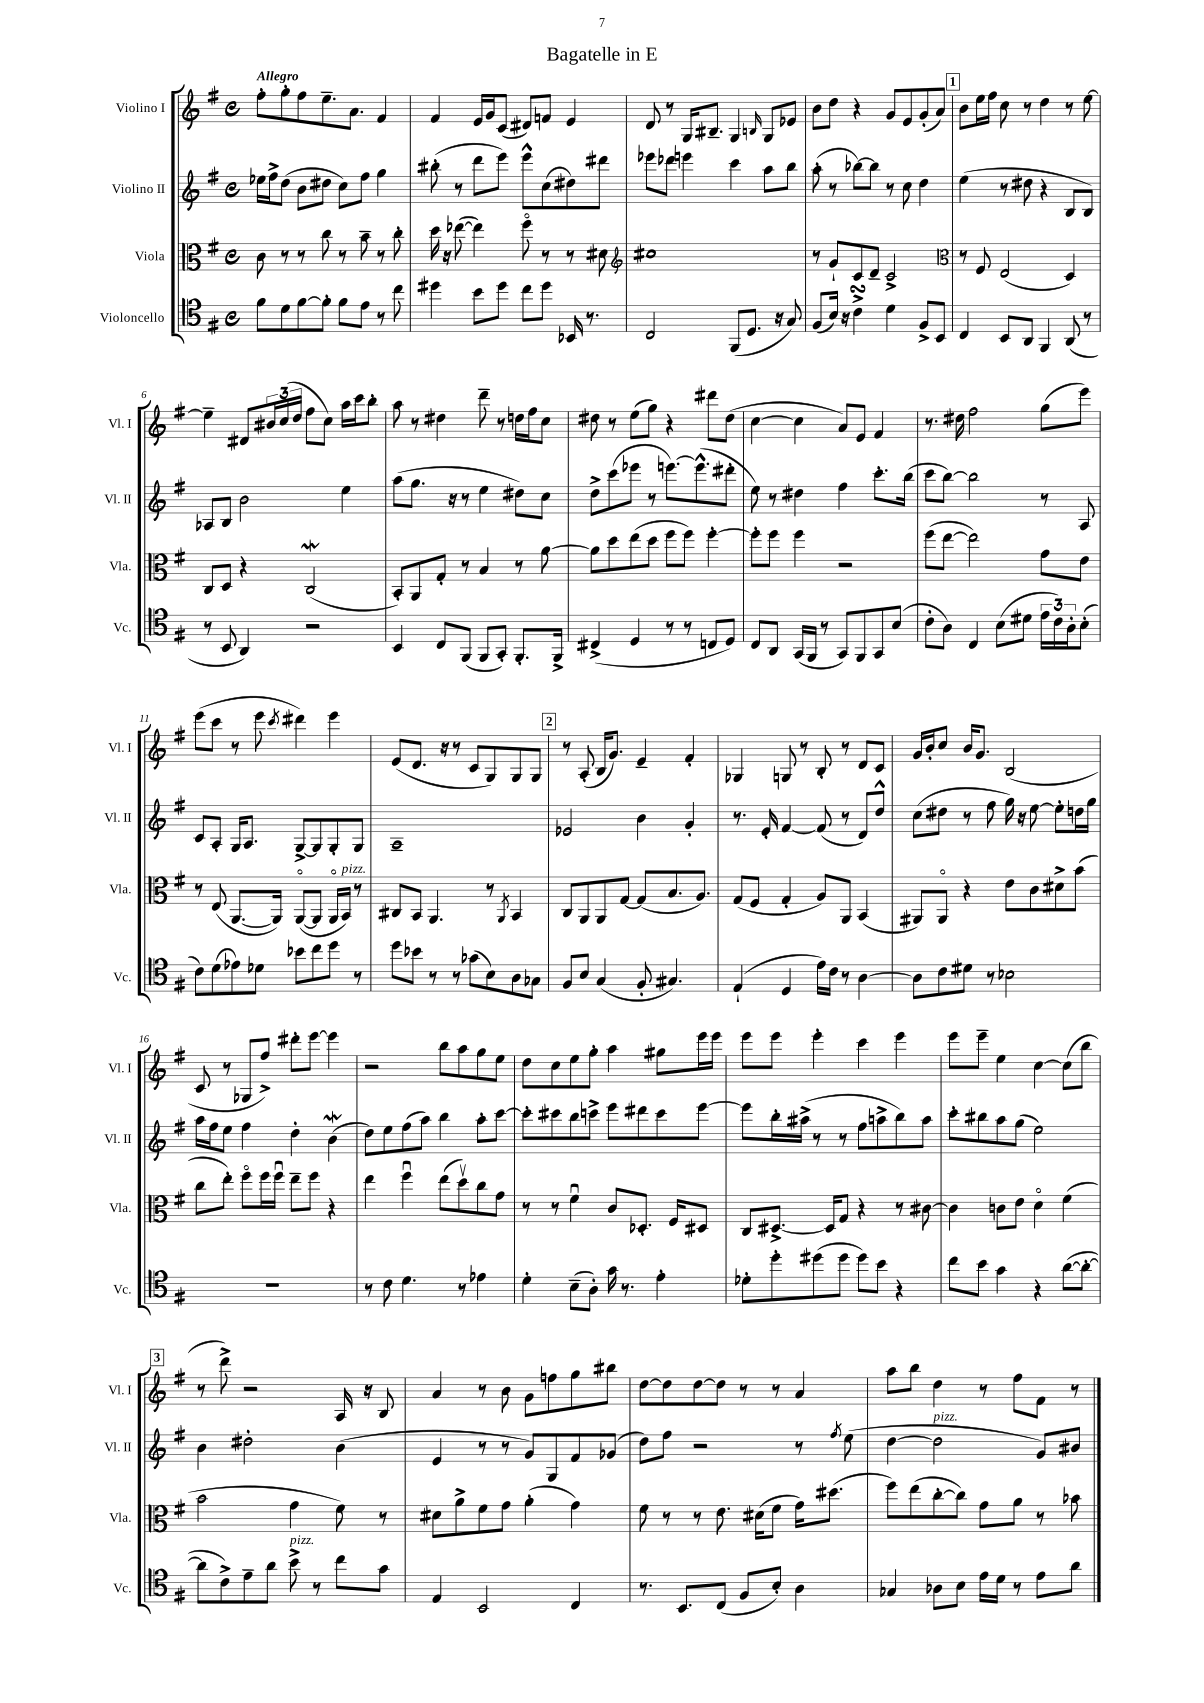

**kern	**kern	**kern	**kern
*staff4	*staff3	*staff2	*staff1
*clefC4	*clefC3	*clefG2	*clefG2
*k[f#]	*k[f#]	*k[f#]	*k[f#]
*M4/4	*M4/4	*M4/4	*M4/4
*met(c)	*met(c)	*met(c)	*met(c)
8f#	8c	16ee-	8ff#'
.	.	16ff#^	.
8d	8r	(8dd	8gg'
[8f#	8r	8b	8ff#
8f#']	8cc	8dd#	8.ee~
8f#	8r	8cc)	.
.	.	.	8.a
8e	8b~	8ff#	.
8r	8r	4gg	4f#
8cc	8cc'	.	.
=	=	=	=
4dd#	16dd	(8bb#'	4f#
.	16r	.	.
.	([8ee-	8r	.
8b	4ee-])	8ddd	16e
.	.	.	16g
8dd#	.	8eee)	(8c
8cc	8ff#o	8eee^^	8d#)
8dd#	8r	(8cc	8f
16BB-	8r	8dd#)	4e
8.r	.	.	.
.	8d#	8ddd#	.
=	=	=	=
*	*clefG2	*	*
2C	1cc#	8eee-	8d
.	.	8ddd-	8r
.	.	4eee	16G
.	.	.	8.B#~
(8FF#	.	4ccc	4G
8.D	.	.	.
.	.	.	16qqB
.	.	8aa	8G
16r	.	.	.
8G)	.	8bb	8e-
=	=	=	=
(8F#	8r	(8aa'	8b
16B)	8g`	8r	8dd
16r	.	.	.
4c^	8c	[8bb-)	4r
.	8d~	8bb-]	.
4d	2c^	8r	8g
.	.	8cc	8e
8F#^	.	4dd	(8g'
8BB	.	.	8a)
=	=	=	=
*	*clefC3	*	*
4C	8r	(4ee	8b
.	8F#	.	16ee
.	.	.	16ff#
8BB	(2E	8r	8cc
8AA	.	8dd#	8r
4FF#	.	4r	4dd
(8AA	4D)	8B	8r
8r	.	8B)	[8ee
=	=	=	=
8r	8C	8A-	4ee~]
8BB	8D	8B	.
4AA)	4r	2b	8d#
.	.	.	24b#
.	.	.	(24cc
.	.	.	24dd
2r	(2C	.	8ff#
.	.	.	8cc)
.	.	4ee	16aa
.	.	.	16ccc
.	.	.	8bb'
=	=	=	=
4BB	8BB')	(8aa	8aa
.	8AA	8.gg	8r
8C	8G'	.	4dd#
.	.	16r	.
(8FF#	8r	8r	.
8FF#	4B	4ee	8ddd~
8GG')	.	.	8r
8.FF#'	8r	8dd#)	16dd
.	.	.	16ff#
.	[8a	8cc	8cc
16FF#^	.	.	.
=	=	=	=
(4C#^	8a]	8dd^	8dd#
.	8dd	(8ccc	8r
4D	(8ee	8eee-	(8ee
.	8dd	8r	8gg)
8r	8ff#	[8.eee)	4r
8r	8ff#)	.	.
.	.	(8.eee^^]	.
8C	[4ff#'	.	8ddd#
8D)	.	8ddd#'	(8dd#
=	=	=	=
8C	8ff#']	8ee)	[4cc
8AA	8ff#	8r	.
(16GG	4ff#	4dd#	4cc]
16FF#	.	.	.
8r	.	.	.
8GG)	2r	4ff#	8a)
8FF#	.	.	8e
8GG	.	8.ccc'	4f#
(8B	.	.	.
.	.	(16bb	.
=	=	=	=
8c'	(8ff#	8ccc	8.r
8A)	[8ee	[8bb)	.
.	.	.	16dd#
4C	2ee])	2bb]	2ff#
(8B	.	.	.
8d#	.	.	.
24e	8g	8r	(8gg
24c)	.	.	.
24A'	.	.	.
(8B'	8e	8A	8eee)
=	=	=	=
8c)	8r	8c	(8eee
(8d	(8E	8A'	8ccc
8e-)	[8.AA	16G	8r
.	.	8.A	.
8d-	.	.	8eee
.	16AA])	.	.
.	.	.	8qccc
8b-	([8AAo	[8G^	4ddd#)
8cc	8AA]	8G]	.
8dd	16AAo	8G'	4eee
.	16BB)	.	.
8r	8r	8G	.
=	=	=	=
8dd	8C#	1A~	(8e
8b-	8BB	.	8.d
8r	4.AA	.	.
.	.	.	16r
8r	.	.	8r
(8g-	.	.	8c
8B)	8r	.	8G)
.	8qAA	.	.
8A	4BB	.	8G
8G-	.	.	8G
=	=	=	=
8F#	8C	2e-	8r
8B	8AA	.	(8A'
(4G	8AA	.	16B
.	.	.	8.g)
.	[8G	.	.
8F#'	(8G]	4b	4e~
4.G#)	8.B	.	.
.	.	4g'	4f#'
.	8.A)	.	.
=	=	=	=
(4E`	(8G	8.r	4G-
.	8F#	.	.
.	.	16e'	.
4D	4G'	[4f#	8G
.	.	.	8r
16e)	8A)	(8f#]	8B'
16c	.	.	.
8r	8AA	8r	8r
[4A	(4BB	8d)	8d
.	.	8dd^^	8c
=	=	=	=
8A]	8AA#)	(8cc	16g
.	.	.	16b'
8c	8AA#o	8dd#	8cc
8d#	4r	8r	16b
.	.	.	8.g
8r	.	8ff#	.
2B-	8e	16gg)	(2B
.	.	16r	.
.	8c	[8ee	.
.	8d#^	8ee']	.
.	(8b	16dd	.
.	.	16gg	.
=	=	=	=
1r	8cc	16aa	8c
.	.	16ff#	.
.	8ee')	8ee	8r
.	8ff#o	4ff#	8G-
.	16ff#	.	8ff#^)
.	16ff#u	.	.
.	8ee~	4dd'	8ddd#'
.	8ff#	.	[8eee
.	4r	(4b	4eee]
=	=	=	=
8r	4ee	8dd)	2r
8c	.	8ee	.
4.d	4ff#u	(8ff#	.
.	.	8aa)	.
.	(8ee	4bb	8bb
8r	8ddv)	.	8aa
4e-	8cc	8aa'	8gg
.	8g	[8ccc	8ee
=	=	=	=
4d'	8r	8ccc']	8dd
.	8r	8ccc#	8cc
(8B~	4f#u	8bb	8ee
8A')	.	8ccc^	8gg'
16g	8c	8eee	4aa
8.r	.	.	.
.	8.D-'	8ddd#	.
4e'	.	8ccc	8gg#
.	16F#	.	.
.	8D#	[8eee	16eee
.	.	.	16eee
=	=	=	=
8d-'	8C	8eee]	8eee
8dd'	[8.D#^	16bb'	8eee
.	.	(16aa#^	.
(8dd#	.	8r	4eee'
.	16D#]	.	.
8dd#	8G	8r	.
8dd#)	4r	8ff#	4ccc
8b	.	8aa^	.
4r	8r	8bb)	4eee
.	[8c#	8aa	.
=	=	=	=
8cc	4c#]	8ccc'	8eee
8b	.	8bb#	8eee~
4g	8c	8aa	4ee
.	8e	(8gg	.
4r	4do	2ee)	[4cc
([8a	(4f#	.	(8cc]
8a'_	.	.	8bb
=	=	=	=
8a]	2b	4b	8r
8c^)	.	.	8ddd^)
8e~	.	2dd#'	2r
8a	.	.	.
8b^	4g	.	.
8r	.	.	.
8cc	8f#)	(4b	16A
.	.	.	16r
8g	8r	.	8B
=	=	=	=
4E	8d#	4e	4a
.	8a^	.	.
2BB	8f#	8r	8r
.	8g	8r	8b
.	(4a'	8g)	8g
.	.	8G	8ff
4C	4g)	8f#	8gg
.	.	(8g-	8bb#
=	=	=	=
8.r	8f#	8dd)	[8dd
.	8r	8ff#	8dd]
8.BB	.	.	.
.	8r	2r	[8dd
(8C	8.e	.	8dd]
8F#	.	.	8r
.	(16d#	.	.
8B')	8f#	.	8r
4A	16g)	8r	4a
.	(8.dd#	.	.
.	.	8qff#	.
.	.	(8ee	.
=	=	=	=
4G-	8ff#)	[4dd	8aa
.	(8ee	.	8bb
8A-	[8cc'	2dd]	4dd
8B	8cc])	.	.
16e	8g	.	8r
16d	.	.	.
8r	8a	.	8ff#
8e	8r	8g)	8f#
8a	8b-	8b#	8r
==	==	==	==
*-	*-	*-	*-
